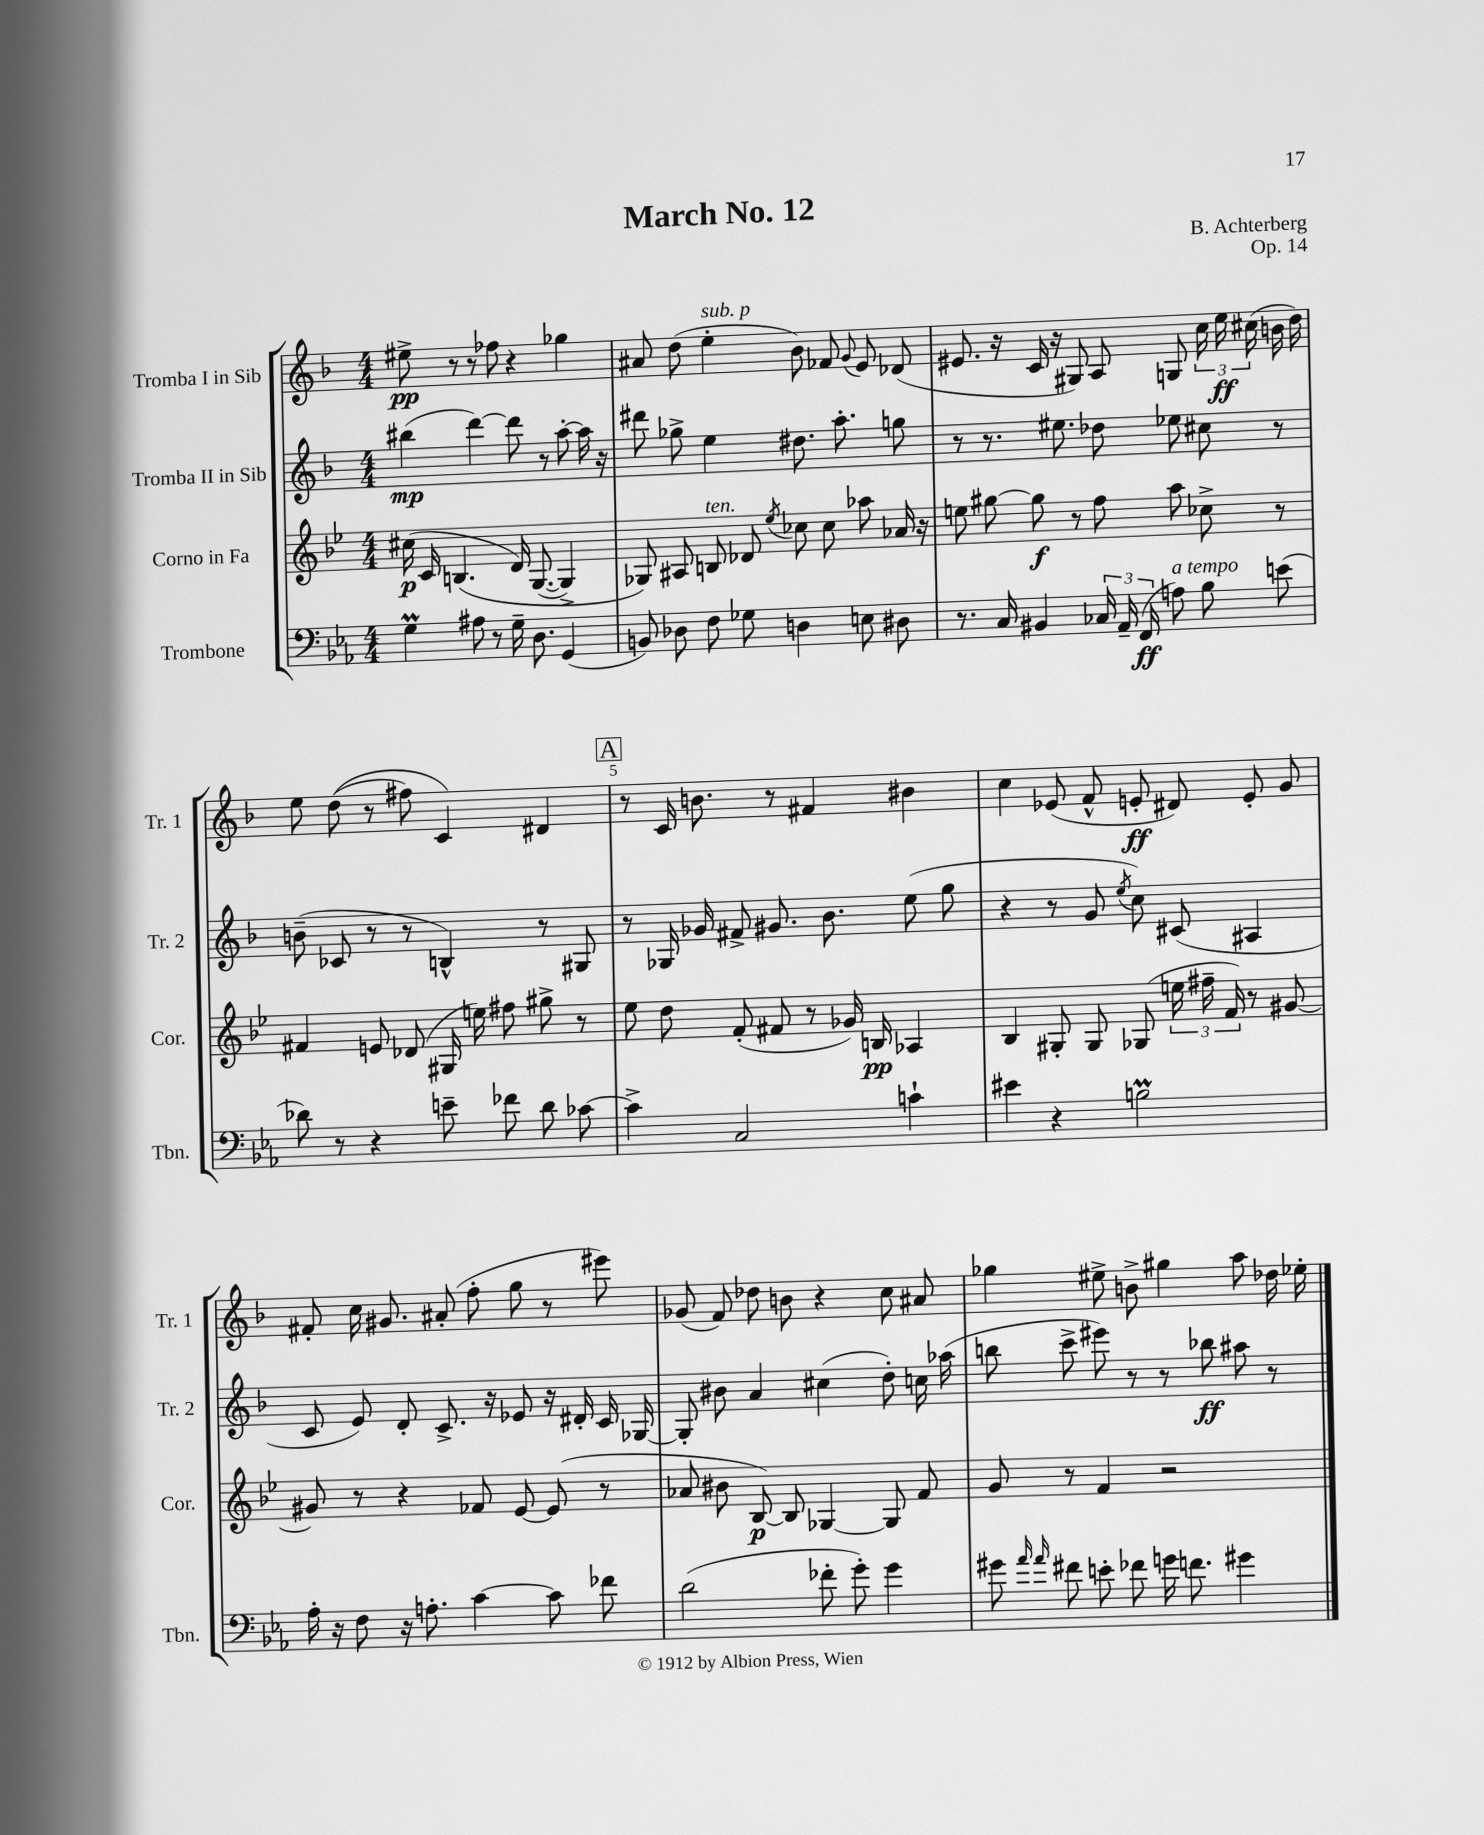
\header { title = "March No. 12" composer = "B. Achterberg" opus = "Op. 14" }
<<
\new StaffGroup <<
\new Staff = "s0" \with { instrumentName = "Tromba I in Sib" shortInstrumentName = "Tr. 1" } {
    \clef treble \key f \major \numericTimeSignature \time 4/4
    \autoBeamOff eis''8->\pp r8 r8 fes''8 r4 ges''4 |
    ais'8 d''8( e''4-.^\markup { \italic "sub. p" } bes'8) fes'8 \appoggiatura { g'8 } e'8 des'8( |
    eis'8. r16 c'16 r16 gis8) a8 g8 \tuplet 3/2 { c''16 e''16\ff cis''16( } b'16 d''16) |
    e''8 d''8(\( r8 fis''8) c'4\) dis'4 |
    \mark \markup { \box "A" } r8 c'16 b'8. r8 fis'4 bis'4 |
    c''4 ees'8( f'8-^ e'8-.\ff dis'8) e'8-. g'8 |
    fis'8-. c''16 gis'8. ais'8-.( f''8-. g''8 r8 eis'''8) |
    ges'8( f'8) des''8 b'8 r4 c''8 ais'8 |
    ges''4 eis''8-> b'8-> gis''4 a''8 des''16 ees''16-. \bar "|." |
}
\new Staff = "s1" \with { instrumentName = "Tromba II in Sib" shortInstrumentName = "Tr. 2" } {
    \clef treble \key f \major \numericTimeSignature \time 4/4
    \autoBeamOff bis''4\mp( d'''4~) d'''8 r8 a''8~-. a''16 r16 |
    dis'''8 ges''8-> e''4 dis''8. a''8.-. g''8 |
    r8 r8. eis''8. des''8 ees''8 cis''8 r8 |
    b'8--( ces'8 r8 r8 b4-^) r8 gis8 |
    \mark \markup { \box "A" } r8 ges16 ges'16 fis'8-> gis'8. bes'8. e''8( g''8 |
    r4 r8 g'8 \acciaccatura { e''8 } c''8) cis'8( ais4 |
    c'8 e'8) d'8-. c'8.-> r16 ees'8 r16 dis'16-. c'16 ges16~ |
    ges8-. bis'8 a'4 cis''4( d''8-.) c''16 aes''16( |
    b''8 c'''8-> eis'''8) r8 r8 bes''8\ff ais''8 r8 \bar "|." |
}
\new Staff = "s2" \with { instrumentName = "Corno in Fa" shortInstrumentName = "Cor." } {
    \clef treble \key bes \major \numericTimeSignature \time 4/4
    \autoBeamOff cis''16\p( c'16 b4.\( d'16) g8.~( g4->) |
    ges8\) ais8 b8^\markup { \italic "ten." } des'8 \acciaccatura { ees''8 } ces''8 ces''8 aes''8 aes'16 r16 |
    e''8 gis''8~ gis''8\f r8 f''8 a''8 ces''8-> r8 |
    fis'4 e'8 des'8( gis16 e''16) fis''8 gis''8-> r8 |
    \mark \markup { \box "A" } ees''8 d''8 f'8-.( fis'8 r8 ges'16) b16\pp aes4 |
    bes4 gis8-. gis8 ges8( \tuplet 3/2 { e''16 fis''16-- f'16) } r8 gis'8~ |
    gis'8 r8 r4 fes'8 ees'8~ ees'8( r8 |
    aes'8 bis'8 bes8~\p) bes8 ges4~ ges8 f'8 |
    g'8 r8 f'4 r2 \bar "|." |
}
\new Staff = "s3" \with { instrumentName = "Trombone" shortInstrumentName = "Tbn." } {
    \clef bass \key ees \major \numericTimeSignature \time 4/4
    \autoBeamOff g4\prall ais8 r8 g16-- d8. g,4( |
    b,8) des8 f8 ges8 d4 e8 dis8 |
    r8. c16 bis,4 \tuplet 3/2 { ces16 aes,16-- f,16\ff( } a8^\markup { \italic "a tempo" }) bes8 e'8( |
    des'8) r8 r4 e'8-- fes'8 des'8 ces'8~ |
    \mark \markup { \box "A" } ces'4-> c2 c'4-! |
    eis'4 r4 b2\prall |
    aes16-. r16 f8 r16 a8.-. c'4~ c'8 fes'8 |
    d'2( fes'8-. g'8-.) g'4 |
    gis'8 \grace { aes'16 aes'16 } fis'8 e'8-. fes'8 g'16 f'8. gis'4 \bar "|." |
}
>>
>>
\layout { \context { \Score \override BarNumber.break-visibility = ##(#f #t #t) barNumberVisibility = #(every-nth-bar-number-visible 5) } }
